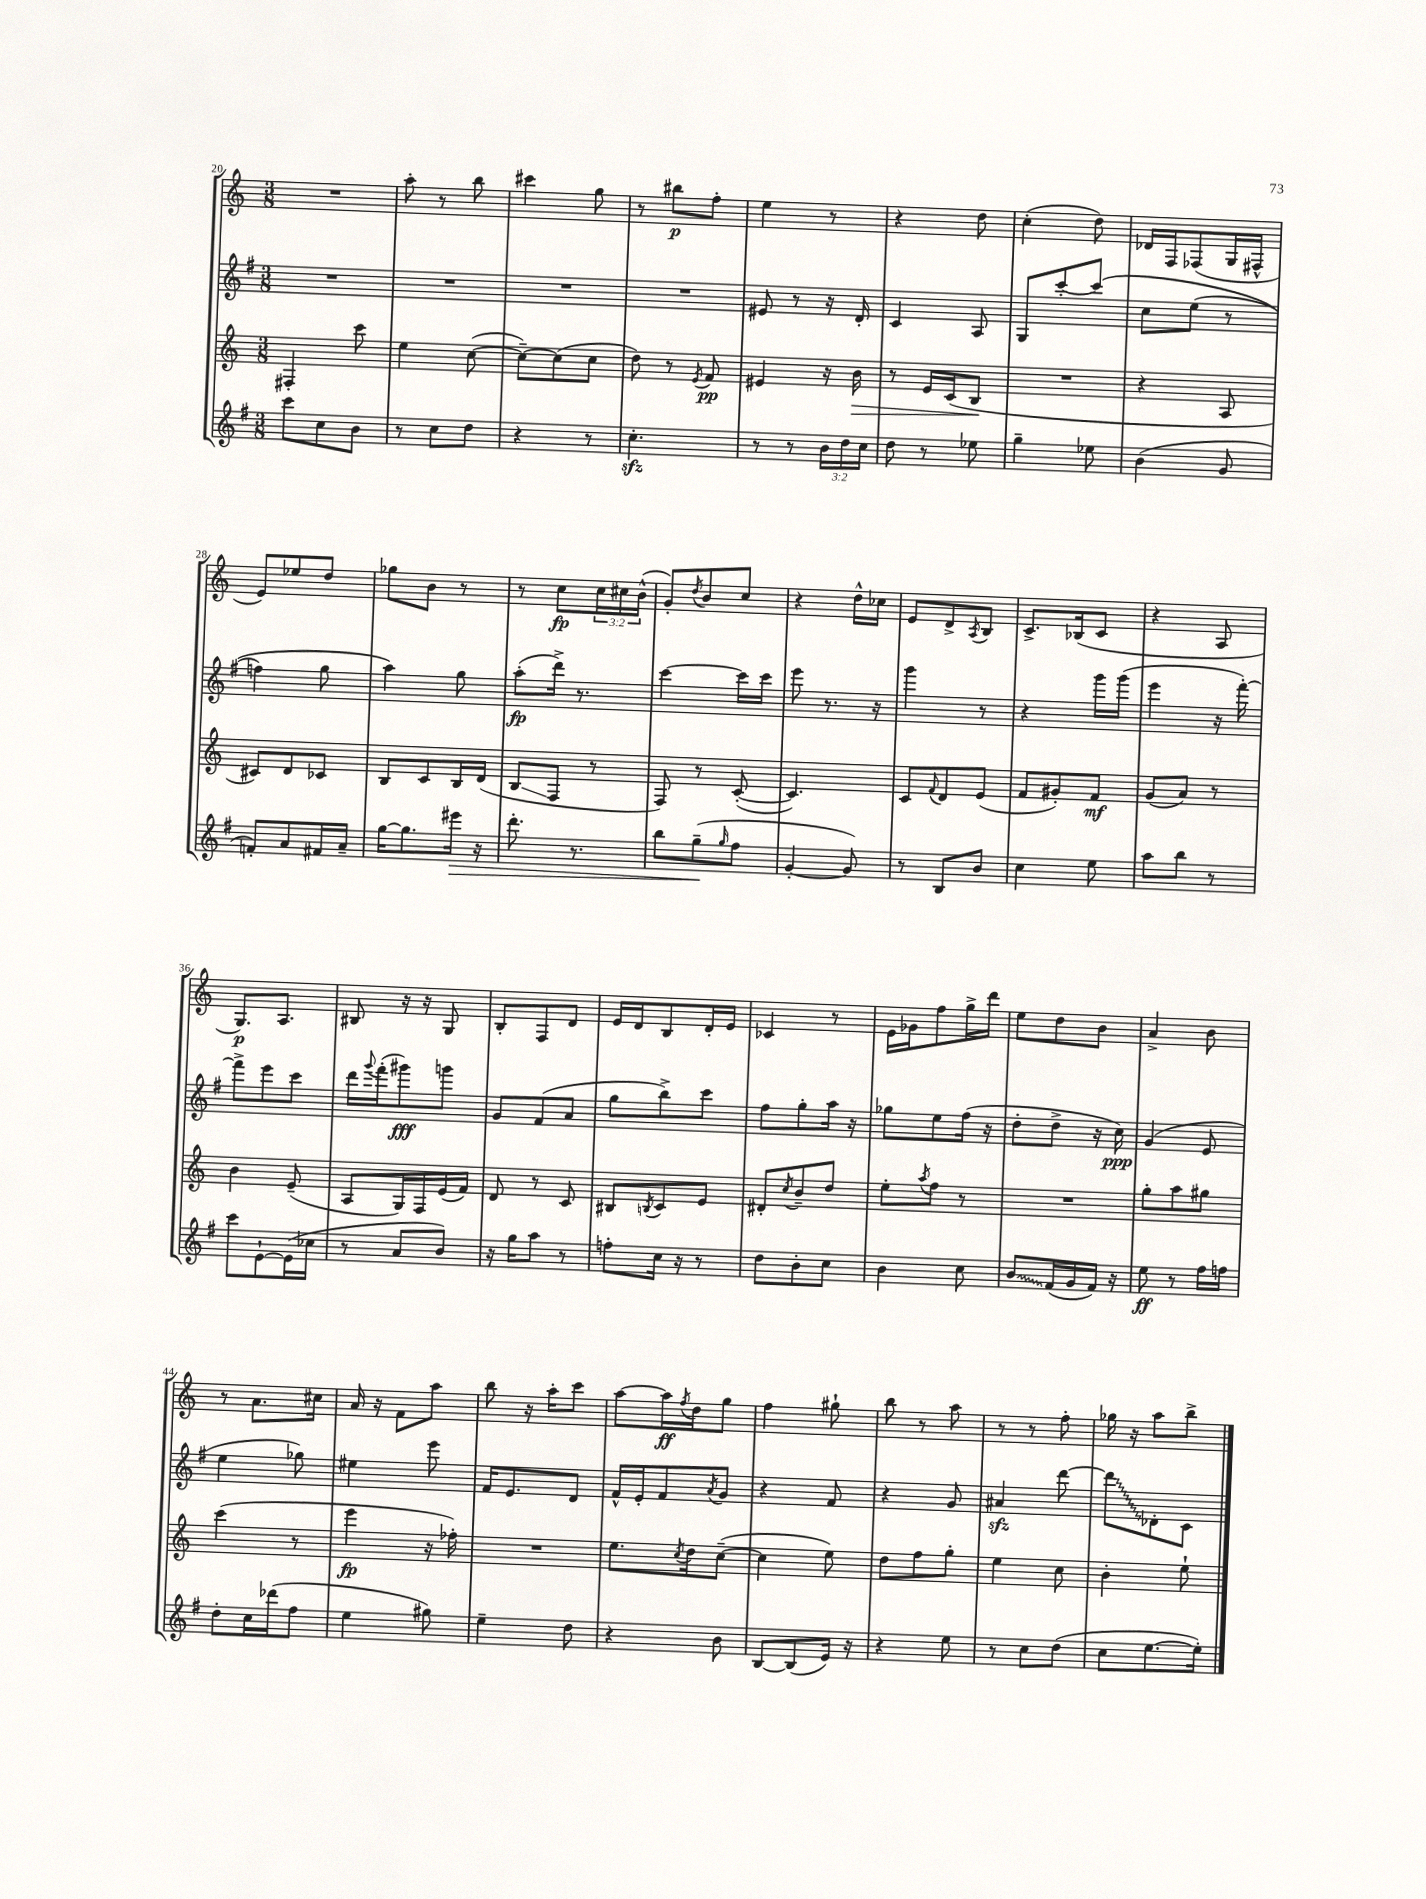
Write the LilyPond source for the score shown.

<<
\new StaffGroup <<
\new Staff = "s0" {
    \clef treble \key c \major \numericTimeSignature \time 3/8 \override Staff.TupletNumber.text = #tuplet-number::calc-fraction-text
    R4. |
    a''8-. r8 b''8 |
    cis'''4 g''8 |
    r8 bis''8\p f''8-. |
    e''4 r8 |
    r4 d''8 |
    c''4-.( d''8) |
    des'16 f16 fes8( g16 fis16-^ |
    e'8) ees''8 d''8 |
    ges''8 b'8 r8 |
    r8 c''8\fp \tuplet 3/2 { c''16 cis''16 b'16-^( } |
    g'8-.) \acciaccatura { d''8 } b'8 c''8 |
    r4 d''16-^ ces''16 |
    e'8 d'8-> \acciaccatura { a8 } b8 |
    c'8.-> bes16( c'8 |
    r4 a8 |
    g8.\p) a8. |
    bis8 r16 r16 g8 |
    b8-. f8 d'8 |
    e'16 d'16 b8 d'16-. e'16 |
    ces'4 r8 |
    e'16 ges'16 f''8 g''16-> d'''16 |
    e''8 d''8 b'8 |
    a'4-> b'8 |
    r8 a'8. cis''16 |
    a'16 r16 f'8 a''8 |
    b''8 r16 a''16-. c'''8 |
    a''8~ a''16\ff \acciaccatura { f''8 } d''16 g''8 |
    f''4 gis''8-! |
    b''8 r8 a''8 |
    r8 r8 f''8-. |
    ges''16 r16 a''8 b''8-> \bar "|." |
}
\new Staff = "s1" {
    \clef treble \key g \major \numericTimeSignature \time 3/8
    R4. |
    R4. |
    R4. |
    R4. |
    eis'8 r8 r16 d'16-. |
    c'4 a8 |
    g8 c'''8~-. c'''8\( |
    c''8 e''8( r8 |
    f''4) g''8 |
    a''4\) g''8 |
    a''8-.\fp( d'''16->) r8. |
    c'''4~ c'''16 c'''16 |
    e'''8 r8. r16 |
    g'''4 r8 |
    r4 g'''16 g'''16( |
    e'''4 r16 fis'''16~-.) |
    fis'''8-> e'''8 c'''8 |
    d'''16 \appoggiatura { g'''8 } fis'''16-.( gis'''8\fff) g'''8 |
    g'8 fis'8( a'8 |
    g''8 b''8->) c'''8 |
    fis''8 g''8-. a''16 r16 |
    ges''8 e''8 fis''16( r16 |
    d''8-. d''8-> r16 c''16\ppp) |
    g'4( e'8 |
    e''4 ges''8) |
    eis''4 e'''8 |
    fis'16 e'8. d'8 |
    fis'16-^ e'16-. fis'8 \acciaccatura { a'8 } g'8 |
    r4 fis'8 |
    r4 g'8 |
    ais'4\sfz d'''8~ |
    \once \override Glissando.style = #'zigzag d'''8\glissando des'8-. c'8 \bar "|." |
}
\new Staff = "s2" {
    \clef treble \key c \major \numericTimeSignature \time 3/8
    fis4-. c'''8 |
    e''4 c''8~( |
    c''8~--) c''8( c''8 |
    d''8) r8 \acciaccatura { e'8 } f'8\pp |
    eis'4 r16 b'16\> |
    r8 e'16 c'16( b8\! |
    R4. |
    r4 a8 |
    cis'8) d'8 ces'8 |
    b8 c'8 b16 d'16( |
    b8\glissando f8 r8 |
    f8) r8 c'8~-.( |
    c'4.) |
    c'8 \appoggiatura { f'8 } d'8 e'8( |
    f'8 gis'8-.) f'8\mf |
    g'8( a'8) r8 |
    b'4 e'8--( |
    a8 g16) f16 e'16( f'16) |
    d'8 r8 c'8 |
    bis8 \acciaccatura { b8 } c'8 e'8 |
    dis'8-. \acciaccatura { c''8 } b'8-- d''8 |
    e''8-. \acciaccatura { a''8 } f''8 r8 |
    R4. |
    g''8-. a''8 gis''8 |
    c'''4( r8 |
    e'''4\fp r16 fes''16-.) |
    R4. |
    e''8. \acciaccatura { c''8 } d''16 c''8~--( |
    c''4 e''8) |
    d''8 f''8 g''8-. |
    e''4 c''8 |
    b'4-. e''8-! \bar "|." |
}
\new Staff = "s3" {
    \clef treble \key g \major \numericTimeSignature \time 3/8 \override Staff.TupletNumber.text = #tuplet-number::calc-fraction-text
    c'''8 c''8 b'8 |
    r8 c''8 d''8 |
    r4 r8 |
    c''4.-.\sfz |
    r8 r8 \tuplet 3/2 { b'16 d''16 c''16 } |
    d''8 r8 ees''8 |
    g''4-- ees''8 |
    b'4( g'8 |
    f'8-.) a'8 fis'16 a'16-- |
    g''16~ g''8. eis'''16\> r16 |
    d'''8.-. r8. |
    b''8 g''8--\!( \grace { g''16 } fis''8 |
    g'4~-. g'8) |
    r8 b8 b'8 |
    c''4 e''8 |
    a''8 b''8 r8 |
    c'''8 e'8~-! e'16( ces''16 |
    r8 a'8 b'8) |
    r16 g''16 a''8 r8 |
    f''8-. c''16 r16 r8 |
    d''8 b'8-. c''8 |
    b'4 c''8 |
    \once \override Glissando.style = #'zigzag b'8\glissando fis'16( g'16 fis'16) r16 |
    e''8\ff r8 fis''16 f''16 |
    d''8-. c''16 des'''16( fis''8 |
    e''4 gis''8) |
    e''4-- d''8 |
    r4 b'8 |
    b8~ b8( e'16) r16 |
    r4 e''8 |
    r8 c''8 d''8( |
    c''8 e''8.~ e''16-.) \bar "|." |
}
>>
>>
\layout { \context { \Score currentBarNumber = #20 } }
